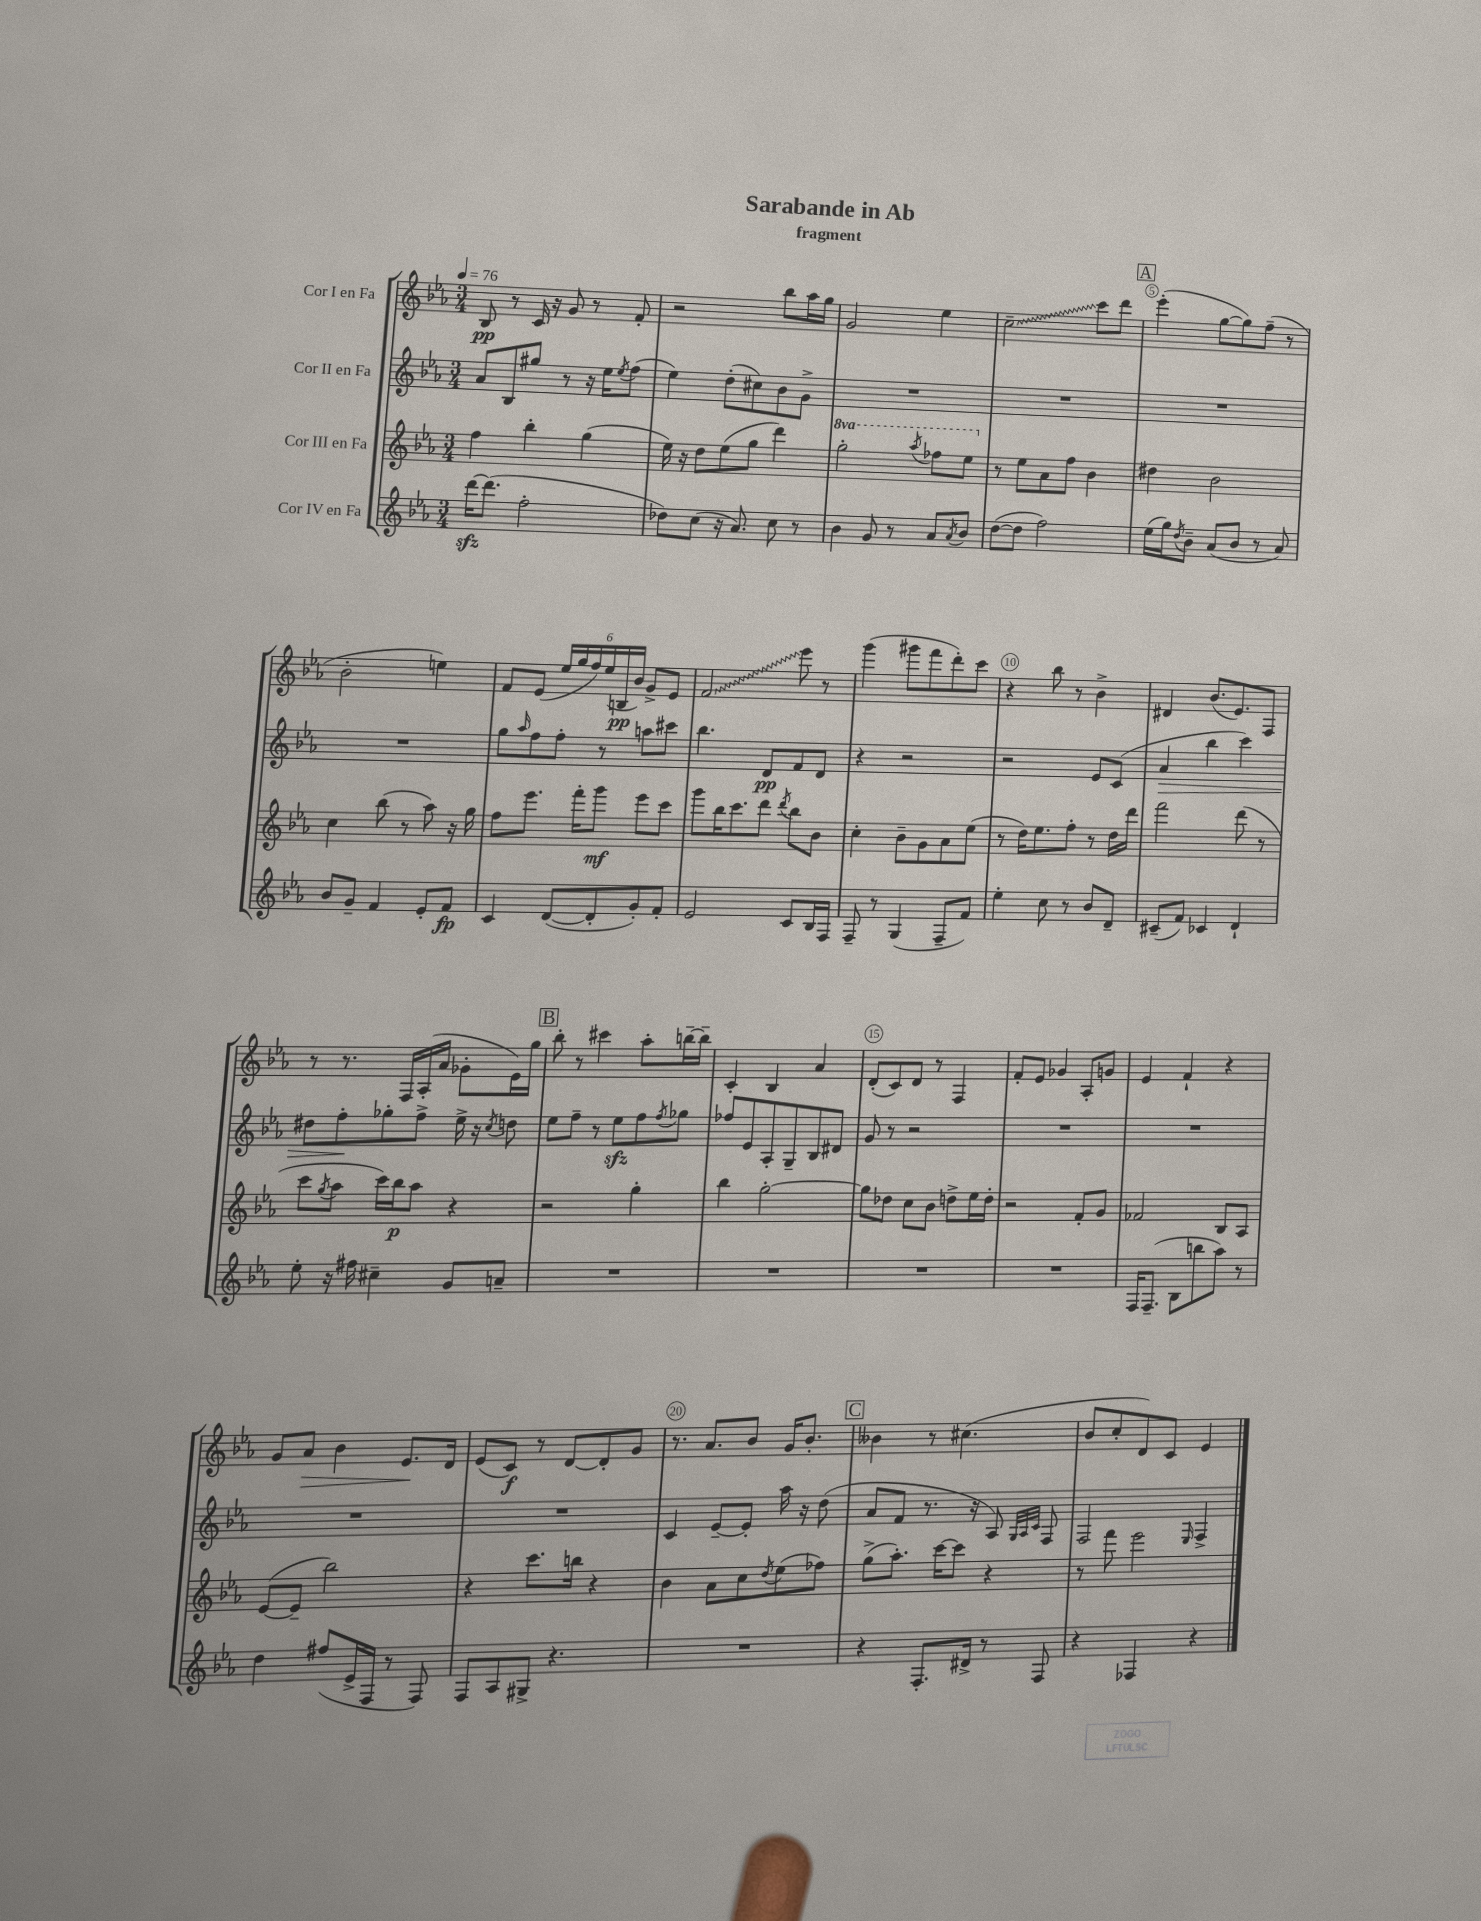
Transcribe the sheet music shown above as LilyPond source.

\header { title = "Sarabande in Ab" subtitle = "fragment" }
<<
\new StaffGroup <<
\new Staff = "s0" \with { instrumentName = "Cor I en Fa" } {
    \clef treble \key ees \major \numericTimeSignature \time 3/4 \tempo 4 = 76
    bes8\pp r8 c'16 r16 g'8 r8 f'8-. |
    r2 bes''8 aes''16 g''16 |
    g'2 ees''4 |
    \once \override Glissando.style = #'zigzag c''2--\glissando c'''8 d'''8 |
    \mark \markup { \box "A" } ees'''4-.( g''8~ g''8) f''8--( r8 |
    bes'2-. e''4) |
    f'8 ees'8( \tuplet 6/4 { ees''16 g''16 f''16) ees''16( b16\pp bes'16) } g'8-> ees'8 |
    \once \override Glissando.style = #'zigzag f'2\glissando ees'''8 r8 |
    g'''4( gis'''8 f'''8 d'''8-.) c'''8 |
    r4 bes''8 r8 bes'4-> |
    dis'4 bes'8.( ees'8.) f8 |
    r8 r8. f16 aes16-.( aes'16 ges'8-. ees'16) g''16 |
    \mark \markup { \box "B" } bes''8-. r8 cis'''4 aes''8-. b''16~-- b''16-- |
    c'4-. bes4 aes'4 |
    d'8-.( c'8) d'8 r8 f4 |
    f'8-. ees'8 ges'4 aes8-. g'8 |
    ees'4 f'4-! r4 |
    g'8 aes'8\> bes'4 ees'8.\! d'16 |
    ees'8( c'8\f) r8 d'8~ d'8-. g'8 |
    r8. aes'8. bes'8 g'16 bes'8.-. |
    \mark \markup { \box "C" } beses'4 r8 cis''4.( |
    bes'8 c''8-. d'8) c'8 ees'4 \bar "|." |
}
\new Staff = "s1" \with { instrumentName = "Cor II en Fa" } {
    \clef treble \key ees \major \numericTimeSignature \time 3/4
    aes'8 bes8 gis''8 r8 r16 ees''16 \acciaccatura { ees''8 } f''8( |
    ees''4) d''8-.( cis''8) bes'8 g'8-> |
    R2. |
    R2. |
    \mark \markup { \box "A" } R2. |
    R2. |
    g''8 \grace { aes''16 } f''8 f''8-. r8 a''8 cis'''8 |
    bes''4. d'8\pp f'8 d'8 |
    r4 r2 |
    r2 ees'8 c'8( |
    aes'4\> bes''4 c'''4) |
    dis''8 f''8-.\! ges''8-. f''8-> ees''16-> r16 \acciaccatura { c''8 } d''8 |
    \mark \markup { \box "B" } ees''8 f''8-- r8 ees''8\sfz f''8 \acciaccatura { f''8 } ges''8 |
    fes''8 ees'8 aes8-. g8-- bes8 dis'8 |
    g'8 r8 r2 |
    R2. |
    R2. |
    R2. |
    R2. |
    c'4 ees'8~-- ees'8-. aes''16 r16 d''8( |
    \mark \markup { \box "C" } aes'8 f'8 r8. r16 aes8) \grace { g32 aes32 c'32 } f8 |
    f2 \grace { ees16 } f4-> \bar "|." |
}
\new Staff = "s2" \with { instrumentName = "Cor III en Fa" } {
    \clef treble \key ees \major \numericTimeSignature \time 3/4 \set Staff.ottavationMarkups = #ottavation-simple-ordinals
    f''4 bes''4-. g''4( |
    ees''16) r16 d''8 ees''8( g''8 d'''4) |
    \ottava #1 g'''2-. \acciaccatura { aes'''8 } fes'''8 ees'''8 \ottava #0 |
    r8 ees''8 aes'8 f''8 bes'4 |
    \mark \markup { \box "A" } dis''4 bes'2 |
    c''4 bes''8( r8 aes''8) r16 g''16 |
    f''8 ees'''8. f'''16-. g'''8\mf ees'''8 c'''8 |
    g'''8 bes''16 c'''8. d'''8 \acciaccatura { d'''8 } bes''8 bes'8 |
    c''4-. bes'8-- g'8 aes'8 ees''8( |
    r8 d''16) ees''8. f''8-. r8 d''16 d'''16 |
    f'''2 d'''8( r8 |
    c'''8 \acciaccatura { g''8 } aes''8 c'''16) bes''16\p aes''8 r4 |
    \mark \markup { \box "B" } r2 g''4-. |
    bes''4 g''2~-. |
    g''8 des''8 c''8 bes'8 d''8-> ees''16 d''16-. |
    r2 f'8-. g'8 |
    fes'2 bes8 aes8 |
    ees'8~( ees'8-- bes''2) |
    r4 c'''8. b''16 r4 |
    bes'4 aes'8 c''8 \acciaccatura { d''8 } ees''8( fes''8) |
    \mark \markup { \box "C" } g''8->( aes''8.-.) c'''16~ c'''8 r4 |
    r8 f'''8 ees'''2 \bar "|." |
}
\new Staff = "s3" \with { instrumentName = "Cor IV en Fa" } {
    \clef treble \key ees \major \numericTimeSignature \time 3/4
    d'''16~\sfz d'''8.( f''2-. |
    des''8) c''8( r16 aes'8.) c''8 r8 |
    bes'4 g'8 r8 aes'8 \acciaccatura { aes'8 } bes'8 |
    d''8~( d''8 f''2) |
    \mark \markup { \box "A" } ees''16( g''16) \acciaccatura { d''8 } bes'8-- aes'8( bes'8 r8 aes'8) |
    bes'8 g'8-- f'4 ees'8-. f'8\fp |
    c'4 d'8~( d'8-. g'8-.) f'8-. |
    ees'2 c'8 bes16 f16 |
    f8-- r8 g4( f8-- f'8) |
    ees''4-. c''8 r8 bes'8 d'8-- |
    cis'8--( f'8) ces'4 d'4-! |
    ees''8-. r16 fis''16 cis''4-- g'8 a'8-- |
    \mark \markup { \box "B" } R2. |
    R2. |
    R2. |
    R2. |
    f16 f8.--( bes8 b''8 aes''8) r8 |
    d''4 fis''8( ees'16-> f16 r8 f8) |
    f8 aes8 gis8-> r4. |
    R2. |
    \mark \markup { \box "C" } r4 f8.-. dis'16-> r8 f8 |
    r4 fes4 r4 \bar "|." |
}
>>
>>
\layout { \context { \Score \override BarNumber.break-visibility = ##(#f #t #t) barNumberVisibility = #(every-nth-bar-number-visible 5) \override BarNumber.stencil = #(make-stencil-circler 0.1 0.3 ly:text-interface::print) } }
